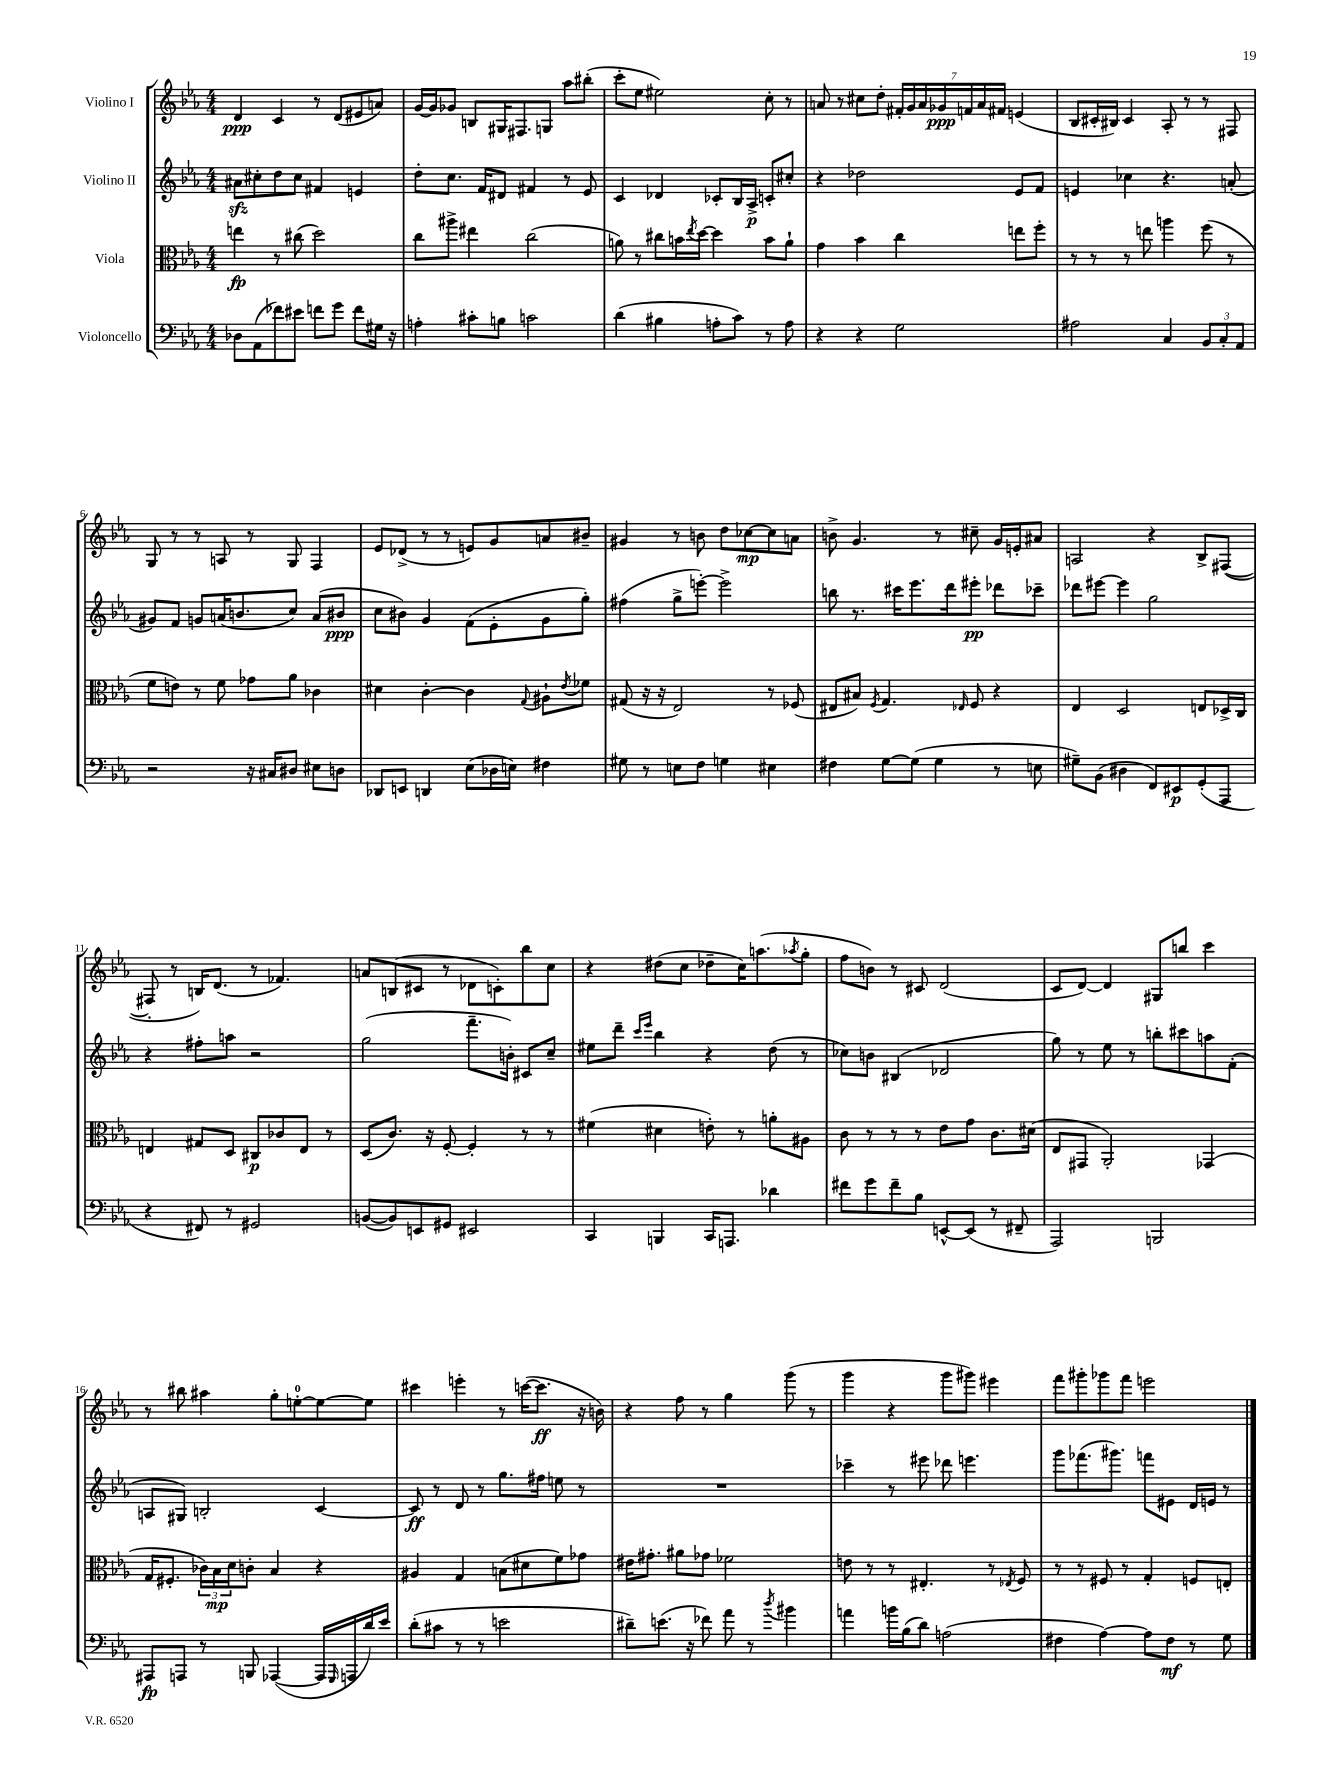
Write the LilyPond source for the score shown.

<<
\new StaffGroup <<
\new Staff = "s0" \with { instrumentName = "Violino I" } {
    \clef treble \key ees \major \numericTimeSignature \time 4/4
    d'4\ppp c'4 r8 d'8( eis'8 a'8) |
    g'16~ g'16 ges'8 b8 gis16 fis8. g8 aes''8 bis''8-.( |
    c'''8-. ees''8 eis''2) c''8-. r8 |
    a'8 r8 cis''8 d''8-. \tuplet 7/4 { fis'16-. g'16 a'16 ges'16\ppp f'16 a'16 fis'16 } e'4( |
    bes8 cis'16-. bis16) cis'4 aes8-. r8 r8 fis8 |
    g8 r8 r8 a8 r8 g8 f4 |
    ees'8 des'8->( r8 r8 e'8) g'8 a'8 bis'8-- |
    gis'4 r8 b'8 d''8 ces''8~\mp ces''8 a'8 |
    b'8-> g'4. r8 cis''8-- g'16 e'16-. ais'8 |
    a2 r4 bes8-> fis8~( |
    fis8-. r8 b16) d'8.( r8 fes'4.) |
    a'8 b8( cis'8 r8 des'8 c'8-.) bes''8 c''8 |
    r4 dis''8( c''8 des''8-- c''16) a''8.( \acciaccatura { aes''8 } g''8-. |
    f''8 b'8) r8 cis'8 d'2( |
    c'8 d'8~) d'4 gis8 b''8 c'''4 |
    r8 bis''8 ais''4 g''8-. e''8-0~-. e''8~ e''8 |
    cis'''4 e'''4-. r8 c'''16~( c'''8.\ff r16 b'16) |
    r4 f''8 r8 g''4 g'''8( r8 |
    g'''4 r4 g'''8 gis'''8) eis'''4 |
    f'''8 gis'''8-. ges'''8 f'''8 e'''2 \bar "|." |
}
\new Staff = "s1" \with { instrumentName = "Violino II" } {
    \clef treble \key ees \major \numericTimeSignature \time 4/4
    ais'8\sfz cis''8-. d''8 cis''8 fis'4 e'4 |
    d''8-. c''8. f'16 dis'8 fis'4 r8 ees'8 |
    c'4 des'4 ces'8-. bes16 aes16->\p c'8-. cis''8-. |
    r4 des''2 ees'8 f'8 |
    e'4 ces''4 r4. a'8-.( |
    gis'8) f'8 g'8 a'16( b'8. c''8) a'8( bis'8\ppp |
    c''8 bis'8) g'4 f'8( ees'8-. g'8 g''8-.) |
    fis''4( g''8-> e'''8~-.) e'''2-> |
    b''8 r8. cis'''16 ees'''8. d'''16 eis'''8-.\pp des'''8 ces'''8-- |
    des'''8 eis'''8~ eis'''4 g''2 |
    r4 fis''8-. a''8 r2 |
    g''2( f'''8.-- b'16-.) cis'8 c''8-- |
    eis''8 d'''8-- \grace { c'''16 ees'''16 } bes''4 r4 d''8( r8 |
    ces''8) b'8 bis4( des'2 |
    g''8) r8 ees''8 r8 b''8-. cis'''8 a''8 f'8-.( |
    a8 gis8) b2-. c'4~ |
    c'8\ff r8 d'8 r8 g''8. fis''16 e''8 r8 |
    R1 |
    ces'''4-- r8 eis'''8 des'''8 e'''4. |
    g'''8 fes'''8.( gis'''8.) f'''8 eis'8 d'16 e'16 r8 \bar "|." |
}
\new Staff = "s2" \with { instrumentName = "Viola" } {
    \clef alto \key ees \major \numericTimeSignature \time 4/4
    e''4\fp r8 cis''8( d''2) |
    c''8 ais''8-> eis''4 c''2( |
    a'8) r8 cis''8 b'16 \acciaccatura { ees''8 } d''16~ d''4 b'8 a'8-! |
    g'4 bes'4 c''4 e''8 f''8-. |
    r8 r8 r8 e''8 a''4 f''8( r8 |
    f'8 e'8) r8 f'8 ges'8 aes'8 ces'4 |
    dis'4 c'4~-. c'4 \appoggiatura { g8 } ais8-! \acciaccatura { ees'8 } fes'8 |
    gis8( r16 r16 ees2) r8 fes8( |
    eis8 bis8) \acciaccatura { f8 } g4. \grace { ees16 } f8 r4 |
    ees4 d2 e8 des16-> c16 |
    e4 gis8 d8 cis8\p ces'8 e8 r8 |
    d8( c'8.) r16 f8~-. f4-. r8 r8 |
    fis'4( dis'4 e'8-.) r8 a'8-. ais8 |
    c'8 r8 r8 r8 ees'8 g'8 c'8. dis'16( |
    ees8 gis,8 aes,2-.) ges,4( |
    g16 fis8.-. \tuplet 3/2 { ces'16) bes16\mp d'16 } c'8-. bes4 r4 |
    ais4 g4 b8( dis'8 f'8) ges'8 |
    eis'16 gis'8.-. ais'8 ges'8 fes'2 |
    e'8 r8 r8 eis4.-. r8 \acciaccatura { ees8 } f8 |
    r8 r8 fis8 r8 g4-. f8 e8-. \bar "|." |
}
\new Staff = "s3" \with { instrumentName = "Violoncello" } {
    \clef bass \key ees \major \numericTimeSignature \time 4/4
    des8 aes,8( fes'8) eis'8 f'8 g'8 f'8 gis16 r16 |
    a4-. cis'8-. b8 c'2 |
    d'4( bis4 a8-. c'8) r8 a8 |
    r4 r4 g2 |
    ais2 c4 \tuplet 3/2 { bes,8 c8-. aes,8 } |
    r2 r16 cis16 dis8 eis8 d8 |
    des,8 e,8 d,4 ees8( des16 e16) fis4 |
    gis8 r8 e8 f8 g4 eis4 |
    fis4 g8~ g8( g4 r8 e8 |
    gis8--) bes,8( dis4 f,8) eis,8\p g,8-.( aes,,8 |
    r4 fis,8) r8 gis,2 |
    b,8~( b,8) e,8 gis,8 eis,2 |
    c,4 b,,4 c,16 a,,8. des'4 |
    fis'8 g'8 fis'8-- bes8 e,8~-^ e,8( r8 fis,8-- |
    aes,,2) b,,2 |
    ais,,8\fp a,,8 r8 b,,8 aes,,4~( aes,,16 \grace { g,,16 } a,,16 d'16) ees'16 |
    d'8-.( cis'8 r8 r8 e'2 |
    dis'8--) e'8.( r16 fes'8) aes'8 r8 \acciaccatura { d''8 } bis'4 |
    a'4 b'16 bes16( d'8) a2( |
    fis4 aes4~) aes8 fis8\mf r8 g8 \bar "|." |
}
>>
>>
